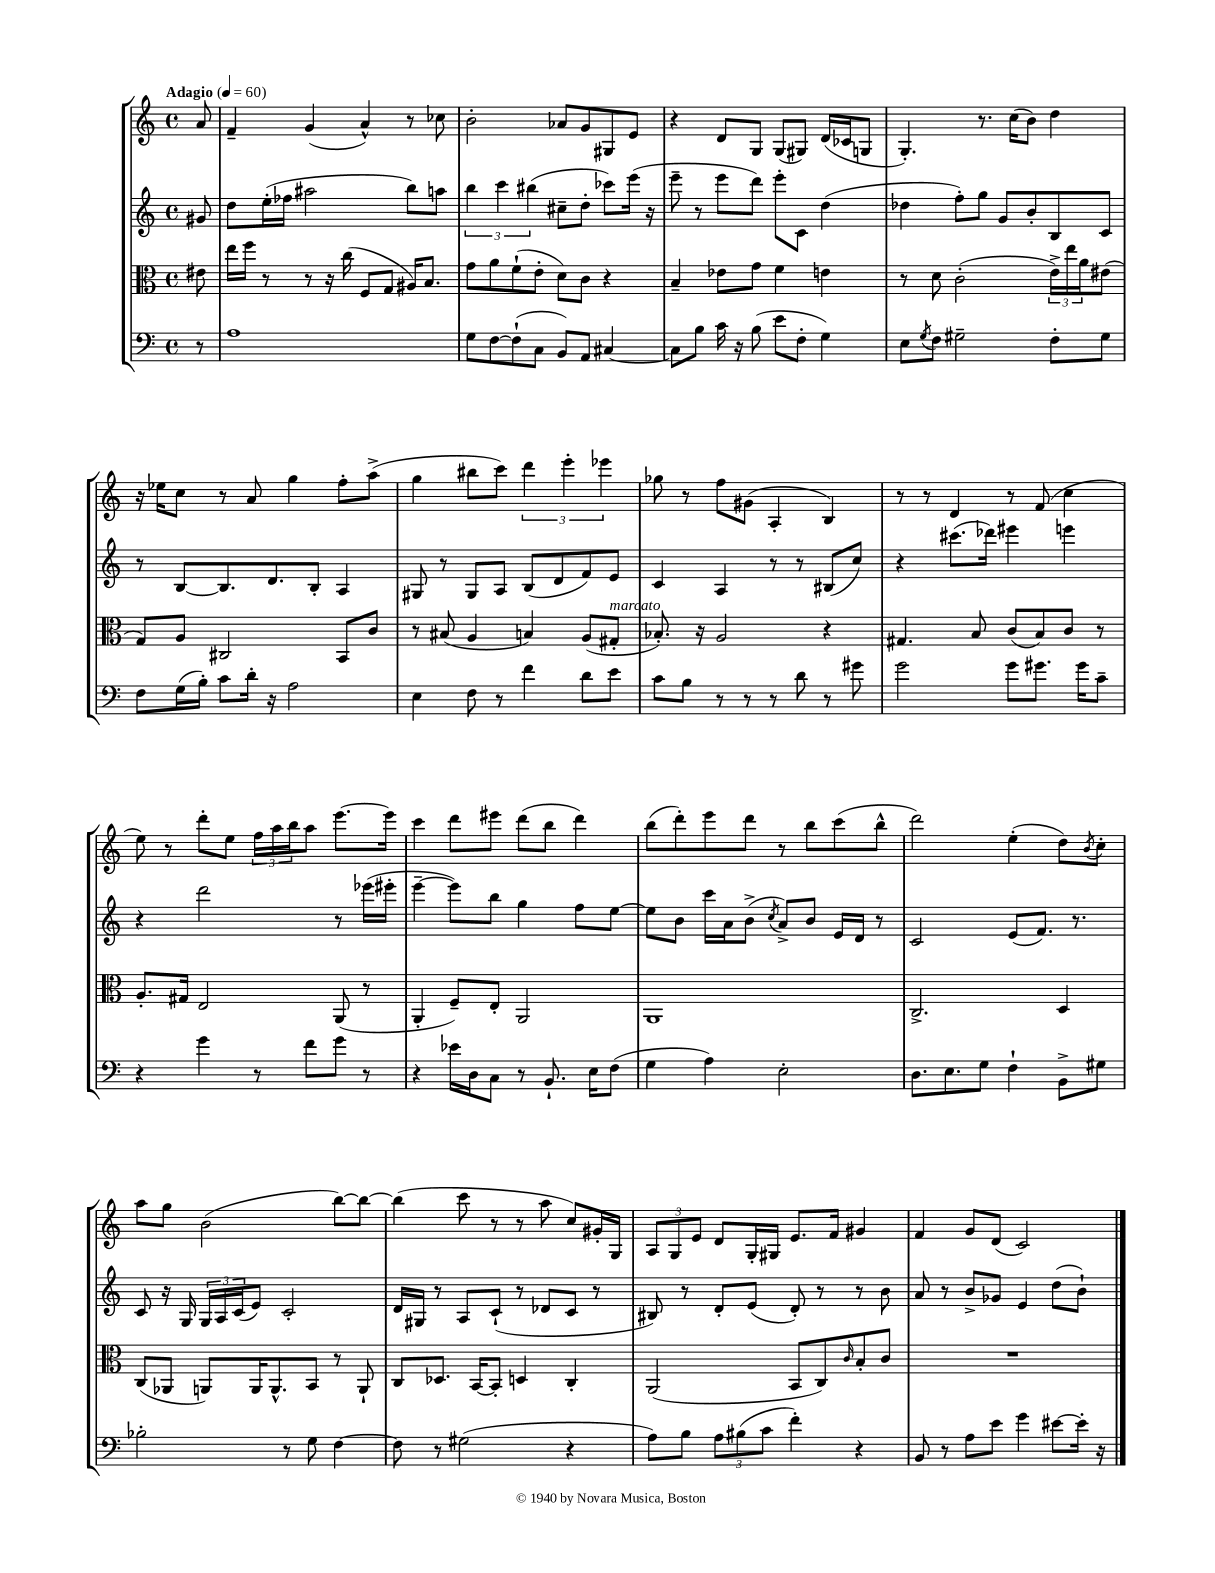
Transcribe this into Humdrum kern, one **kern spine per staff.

**kern	**kern	**kern	**kern
*staff4	*staff3	*staff2	*staff1
*clefF4	*clefC3	*clefG2	*clefG2
*k[]	*k[]	*k[]	*k[]
*M4/4	*M4/4	*M4/4	*M4/4
*met(c)	*met(c)	*met(c)	*met(c)
*MM60	*MM60	*MM60	*MM60
8r	8e#\	8g#/	8a/
=	=	=	=
1A	16ee\LL	8dd\L	4f~/
.	16ff\JJ	.	.
.	8r	(16ee'\L	.
.	.	16ff-\JJ	.
.	8r	2aa#\	(4g/
.	16r	.	.
.	(16cc\	.	.
.	8F/L	.	4a^^/)
.	8G/J	.	.
.	16A#/LK)	8bb\L)	8r
.	8.B/J	.	.
.	.	8aa\J	8cc-\
=	=	=	=
8G\L	8g\L	6bb\	2b'\
[8F\	8a\	.	.
.	.	6ccc\	.
(8F`\]	(8f`\	.	.
.	.	(6bb#\	.
8C\J	8e'\J	.	.
8BB/L)	8d\L)	8cc#~\L	8a-/L
8AA/J	8c\J	8dd'\J	8g/
[4C#/	4r	8ccc-\L)	8G#/
.	.	(16eee\Jk	8e/J
.	.	16r	.
=	=	=	=
8C#\]L	4B~/	8eee~\	4r
8B\J	.	8r	.
16c\	8e-\L	8eee\L	8d/L
16r	.	.	.
(8B\	8g\J	8ddd\J)	8G/J
8e\L	4f\	8eee'\L	(8G/L
8F'\J	.	8c\J	8G#/J)
4G\)	4e\	(4dd\	(16d/LL
.	.	.	16c-/J
.	.	.	8G/J
=	=	=	=
8E\L	8r	4dd-\	4.G'/)
8qG/	.	.	.
8F\J	8d\	.	.
2G#~\	(2c'\	8ff'\L)	.
.	.	8gg\J	8.r
.	.	8g/L	.
.	.	.	(16cc\LK
.	.	8b'/	8b\J)
8F'\L	24e^\LL)	8B/	4dd\
.	24ee\	.	.
.	24a\J	.	.
8G#\J	(8e#\J	8c/J	.
=	=	=	=
8F\L	8G/L)	8r	16r
.	.	.	16ee-\LK
(16G\L	8A/J	[8B/L	8cc\J
16B'\JJ)	.	.	.
8c\L	2C#/	8.B/]	8r
16d'\Jk	.	.	8a/
16r	.	8.d/	.
2A\	.	.	4gg\
.	.	8B'/J	.
.	8BB/L	4A/	8ff'\L
.	8c/J	.	(8aa^\J
=	=	=	=
4E\	8r	8G#/	4gg\
.	(8B#/	8r	.
8F\	4A/	8G#/L	8bb#\L
8r	.	8A/J	8ccc\J)
4f\	4B/)	(8B/L	6ddd\
.	.	8d/	.
.	.	.	6eee'\
8d\L	(8A/L	8f/)	.
.	.	.	6eee-\
8e\J	8G#'/J	8e/J	.
=	=	=	=
8c\L	8.B-'/)	4c/	8gg-\
8B\J	.	.	8r
.	16r	.	.
8r	2A/	4A/	8ff\L
8r	.	.	(8g#\J
8r	.	8r	4A'/
8d\	.	8r	.
8r	4r	(8B#/L	4B/)
8g#\	.	8cc/J)	.
=	=	=	=
2g\	4.G#/	4r	8r
.	.	.	8r
.	.	(8.ccc#\L	4d/
.	8B/	.	.
.	.	16ddd-\Jk)	.
8g\L	(8c/L	4eee#\	8r
8.g#\J	8B/)	.	(8f/
.	8c/J	4eee\	4cc\
16g#\LK	.	.	.
8c~\J	8r	.	.
=	=	=	=
4r	8.A'/L	4r	8ee\)
.	.	.	8r
.	16G#/Jk	.	.
4g\	2E/	2ddd\	8ddd'\L
.	.	.	8ee\J
8r	.	.	24ff\LL
.	.	.	24aa\
.	.	.	24bb\J
8f\L	.	.	8aa\J
8g\J	(8AA/	8r	[8.eee\L
8r	8r	(16eee-\LL	.
.	.	16eee#'\JJ	16eee\]Jk
=	=	=	=
4r	4AA'/	[4eee~\	4ccc\
16e-\LL	8F~/L)	8eee\]L)	8ddd\L
16D\J	.	.	.
8C\J	8E'/J	8bb\J	8eee#\J
8r	2AA/	4gg\	(8ddd\L
8.BB`/	.	.	8bb\J
.	.	8ff\L	4ddd\)
16E\LK	.	.	.
(8F\J	.	[8ee\J	.
=	=	=	=
4G\	1AA	8ee\]L	(8bb\L
.	.	8b\J	8ddd'\)
4A\)	.	16ccc\LL	8eee\
.	.	16a\J	.
.	.	(8b^\J	8ddd\J
.	.	8qcc/	.
2E'\	.	8a^/L)	8r
.	.	8b/J	8bb\L
.	.	16e/LL	(8ccc\
.	.	16d/JJ	.
.	.	8r	8bb^^\J
=	=	=	=
8.D\L	2.C^/	2c/	2ddd\)
8.E\	.	.	.
8G\J	.	.	.
4F`\	.	(8e/L	(4ee'\
.	.	8.f/J)	.
8BB^\L	4D/	.	8dd\L)
.	.	8.r	.
.	.	.	8qb/
8G#\J	.	.	8cc'\J
=	=	=	=
2B-'\	(8C/L	8c/	8aa\L
.	8AA-/J	16r	8gg\J
.	.	16G/	.
.	8AA/L)	24G/LL	(2b\
.	.	24A/	.
.	.	(24c/J	.
.	16AA/K	8e/J)	.
.	8.AA^^/	.	.
8r	.	2c'/	.
8G\	8BB/J	.	.
[4F\	8r	.	[8bb\L)
.	8AA`/	.	8bb\_J
=	=	=	=
8F\]	8C/L	16d/LL	(4bb\]
.	.	16G#/JJ	.
8r	8.D-/J	8r	.
(2G#\	.	8A/L	8ccc\
.	[16BB/LK	.	.
.	8BB'/]J	(8c`/J	8r
.	4D/	8r	8r
.	.	8d-/L	8aa\
4r	4C'/	8c/J	8cc/L)
.	.	8r	16g#'/L
.	.	.	16G/JJ
=	=	=	=
8A\L)	(2AA/	8B#/)	12A/L
.	.	.	12G/
8B\J	.	8r	.
.	.	.	12e/J
12A\L	.	8d'/L	8d/L
(12B#\	.	.	.
.	.	(8e/J	16G'/L
12c\J	.	.	.
.	.	.	16G#/JJ
4f'\)	8BB/L	8d'/)	8.e/L
.	8C/)	8r	.
.	.	.	16f/Jk
.	16qqc/	.	.
4r	8B'/	8r	4g#/
.	8c/J	8b\	.
=	=	=	=
8BB/	1r	8a/	4f/
8r	.	8r	.
8A\L	.	8b^/L	8g/L
8e\J	.	8g-/J	(8d/J
4g\	.	4e/	2c/)
[8e#\L	.	(8dd\L	.
16e#'\]Jk	.	8b`\J)	.
16r	.	.	.
==	==	==	==
*-	*-	*-	*-
